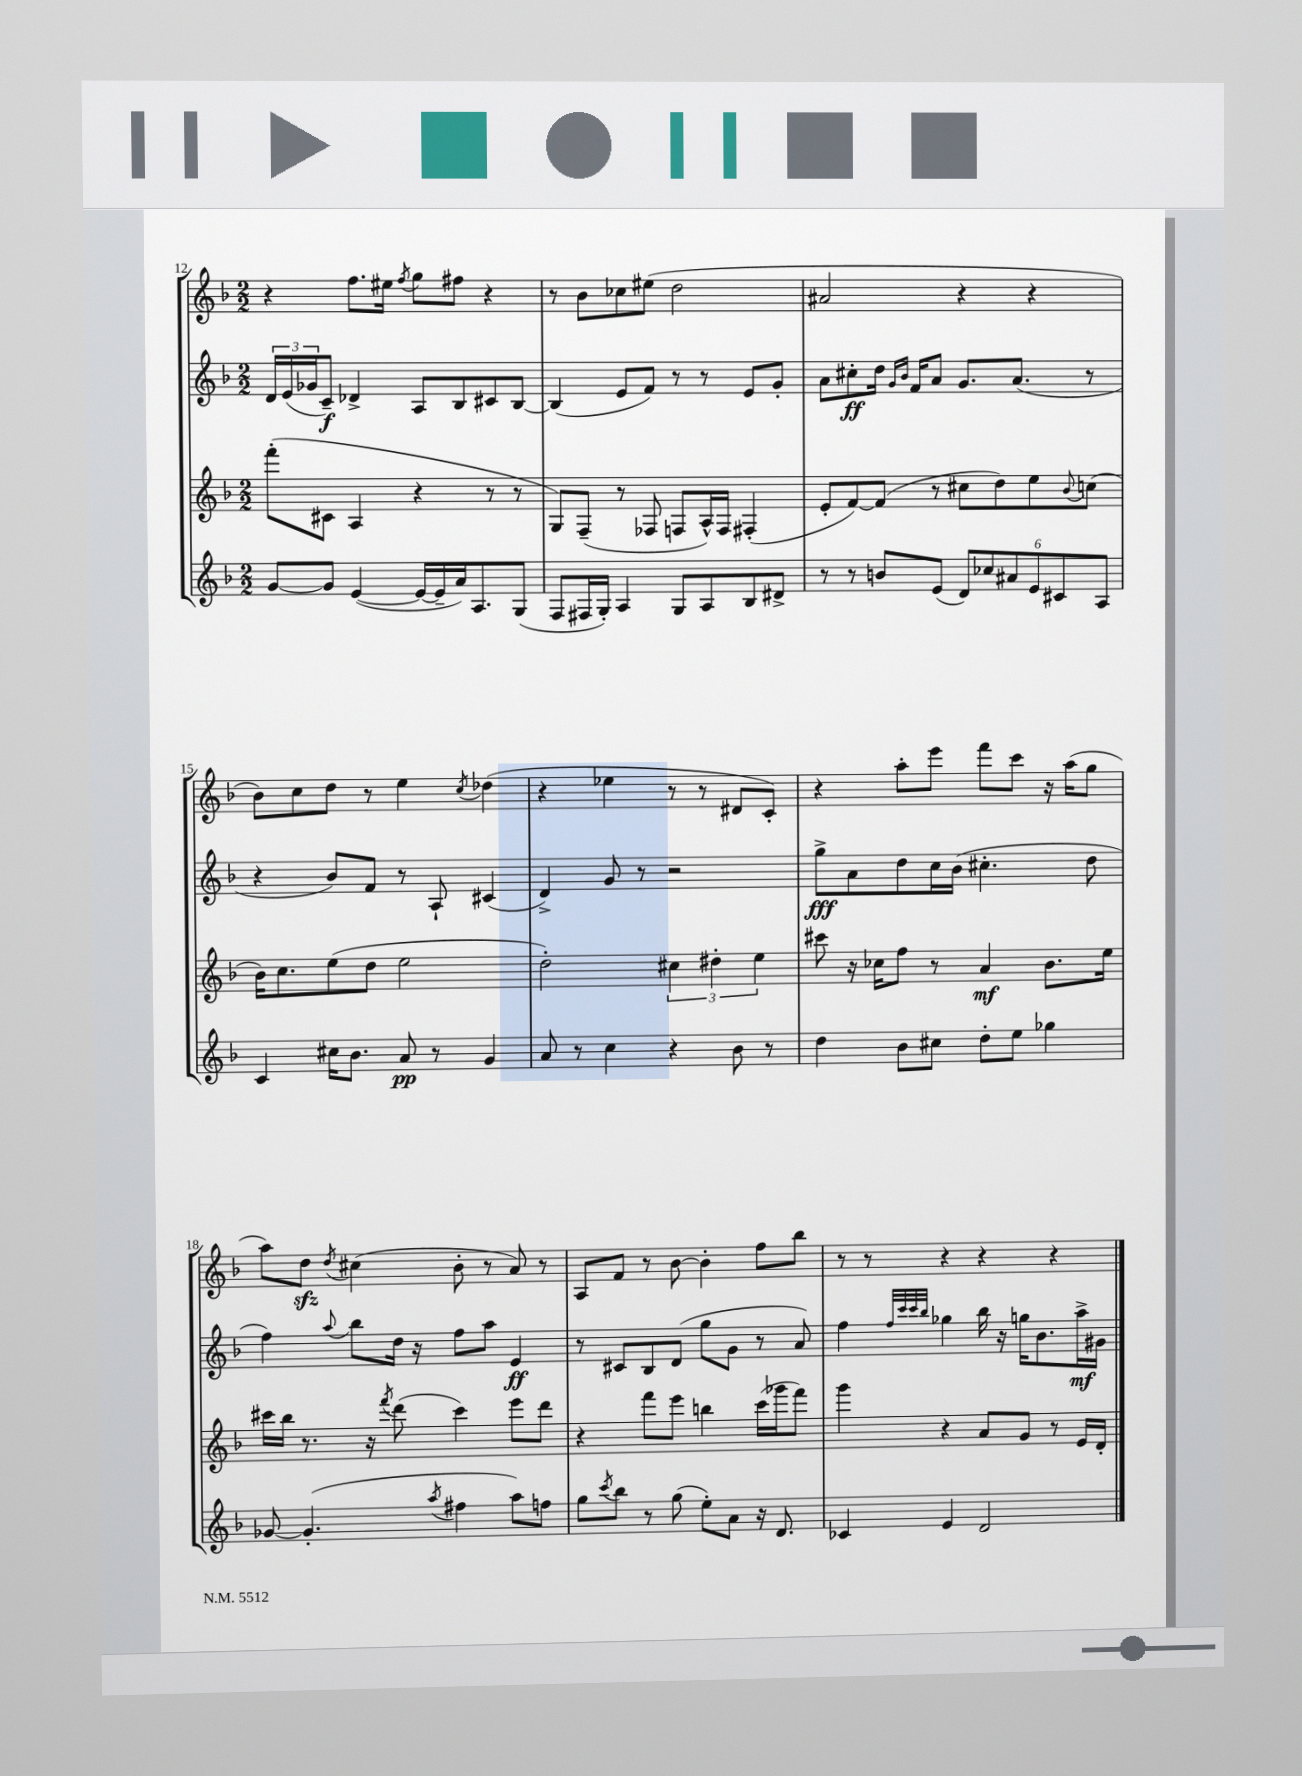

**kern	**kern	**kern	**kern
*staff4	*staff3	*staff2	*staff1
*clefG2	*clefG2	*clefG2	*clefG2
*k[b-]	*k[b-]	*k[b-]	*k[b-]
*M2/2	*M2/2	*M2/2	*M2/2
[8g/L	(8fff'\L	24d/LL	4r
.	.	(24e/	.
.	.	24g-/J	.
8g/]J	8c#\J	8c~/J)	.
([4e/	4A/	4d-^/	8.ff\L
.	.	.	16ee#\Jk
.	.	.	8qff/
16e/_LL	4r	8A/L	8gg\L
16e~/]	.	.	.
16a/J)	.	8B-/	8ff#\J
8.A/	.	.	.
.	8r	8c#/	4r
(8G/J	8r	[8B-/J	.
=	=	=	=
8F/L	8G/L)	(4B-/]	8r
16F#/L	(8F~/J	.	8b-\L
16G'/JJ)	.	.	.
4A/	8r	8e/L	8cc-\
.	8F-/	8f/J)	(8ee#\J
8G/L	8F/L	8r	2dd\
8A/	16A^^/L)	8r	.
.	16F/JJ	.	.
8B-/	(4F#'/	8e/L	.
8d#^/J	.	8g'/J	.
=	=	=	=
8r	8e'/L	8a\L	2a#/
8r	[8f/)	8cc#'\	.
8b/L	(8f/]J	16dd\Jk	.
.	.	16qqg/LL	.
.	.	16qqb-/JJ	.
.	.	16f/LK	.
(8e/J	8r	8a/J	.
12d/L)	8cc#\L	8.g/L	4r
12cc-/	.	.	.
.	8dd\)	.	.
12a#/	.	.	.
.	.	(8.a/J	.
12e/	8ee\	.	4r
12c#/	.	.	.
.	8qqb-/	.	.
.	(8cc\J	8r	.
12A/J	.	.	.
=	=	=	=
4c/	16b-\LK)	4r	8b-\L)
.	8.cc\	.	.
.	.	.	8cc\
16cc#\LK	(8ee\	8b-/L)	8dd\J
8.b-\J	.	.	.
.	8dd\J	8f/J	8r
8a/	2ee\	8r	4ee\
8r	.	8A`/	.
.	.	.	8qcc/
4g/	.	(4c#/	(4dd-\
=	=	=	=
8a/	2dd'\)	4d^/)	4r
8r	.	.	.
4cc\	.	8g/	4ee-\
.	.	8r	.
4r	6cc#\	2r	8r
.	.	.	8r
.	6dd#'\	.	.
8b-\	.	.	8d#/L
.	6ee\	.	.
8r	.	.	8c'/J)
=	=	=	=
4dd\	8ccc#\	8gg^\L	4r
.	16r	8a\	.
.	16cc-\LK	.	.
8b-\L	8ff\J	8dd\	8aa'\L
8cc#\J	8r	16cc\L	8eee\J
.	.	(16b-\JJ	.
8dd'\L	4a/	4.cc#'\	8fff\L
8ee\J	.	.	8ccc\J
4gg-\	8.b-\L	.	16r
.	.	.	(16aa\LK
.	.	8dd\	8gg\J
.	16ee\Jk	.	.
=	=	=	=
[8g-/	16ccc#\LL	4ff\)	8aa\L)
.	16bb-\JJ	.	.
(4.g-'/]	8.r	.	8dd\J
.	.	8qqaa/	8qdd/
.	.	8bb-\L	(4cc#\
.	16r	.	.
.	8qfff/	.	.
.	(8ddd\	16dd\Jk	.
.	.	16r	.
8qaa/	.	.	.
4ff#\	4ccc#\)	8ff\L	8b-'\
.	.	8aa\J	8r
8aa\L)	8eee\L	4e/	8a/)
8ff\J	8ddd\J	.	8r
=	=	=	=
8gg\L	4r	8r	8A/L
8qccc/	.	.	.
8bb-\J	.	8c#/L	8f/J
8r	8fff\L	8B-/	8r
(8gg\	8eee\J	(8d/J	[8b-\
8ee'\L)	4bb\	8gg\L	4b-'\]
8a\J	.	8g\J	.
16r	(16ccc\LL	8r	8ff\L
8.d/	16ggg-\J	.	.
.	8fff\J)	8a/)	8bb-\J
=	=	=	=
4c-/	4ggg\	4ff\	8r
.	.	.	8r
.	.	32qqff/LLL	.
.	.	32qqccc/	.
.	.	32qqccc/	.
.	.	32qqbb-/JJJ	.
4e/	4r	4gg-\	4r
2d/	8a/L	16bb-\	4r
.	.	16r	.
.	8g/J	16gg\LK	.
.	.	8.b-\	.
.	8r	.	4r
.	16e/LL	16aa^\L	.
.	16d'/JJ	16g#\JJ	.
==	==	==	==
*-	*-	*-	*-
